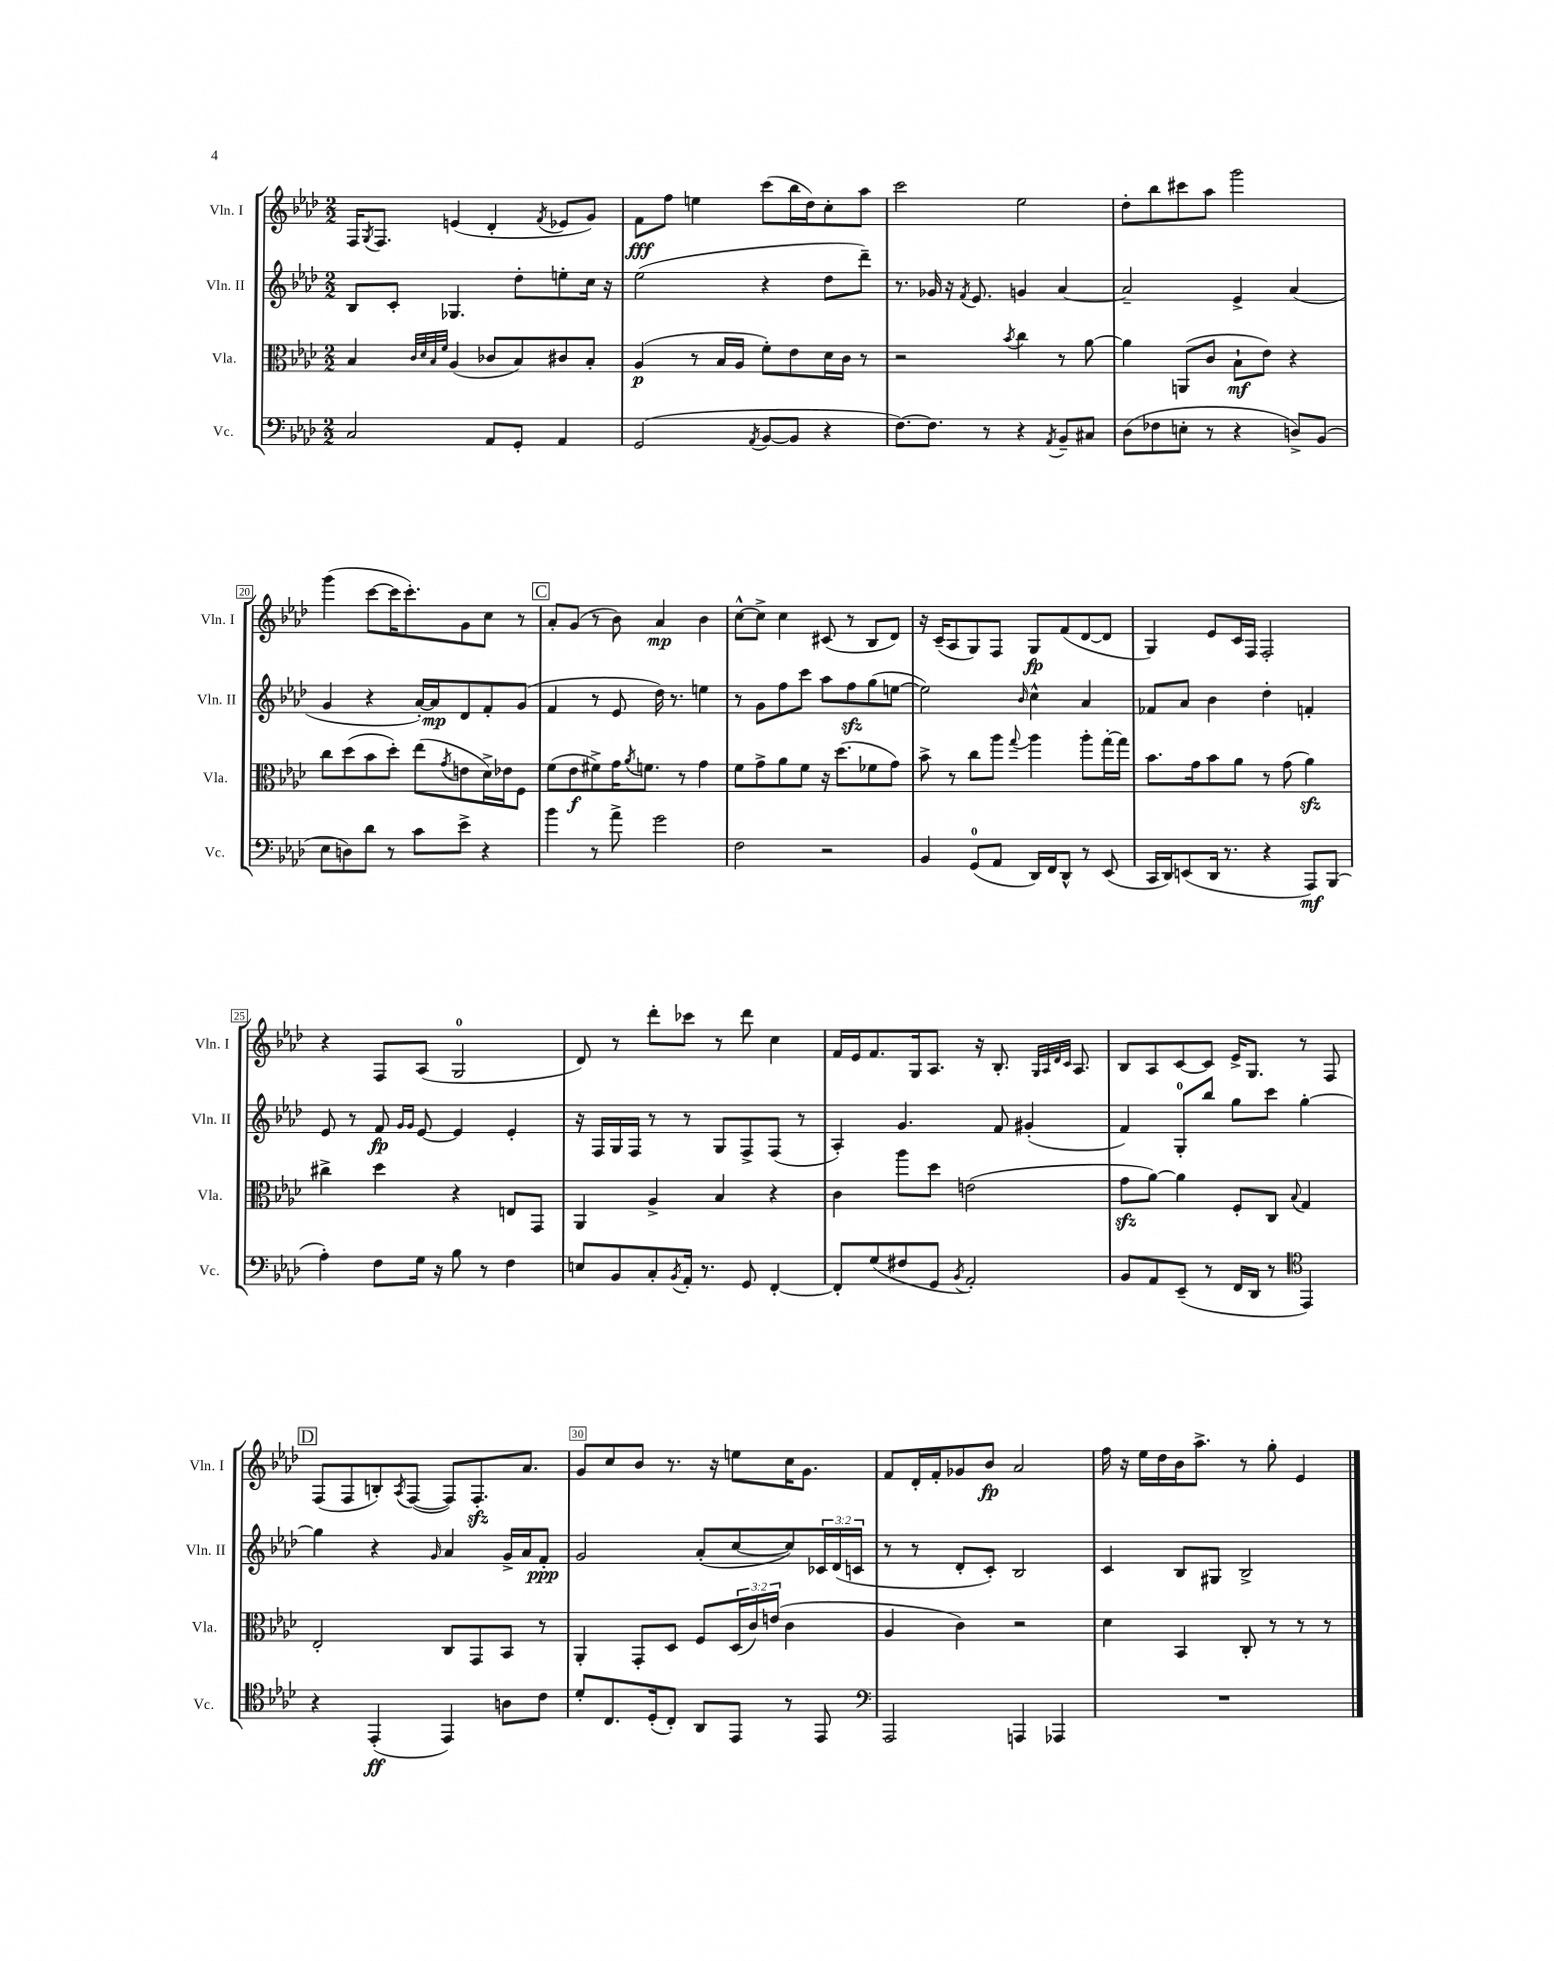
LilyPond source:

<<
\new StaffGroup <<
\new Staff = "s0" \with { instrumentName = "Vln. I" shortInstrumentName = "Vln. I" } {
    \clef treble \key aes \major \numericTimeSignature \time 2/2
    f16 \acciaccatura { g8 } f8. e'4( des'4-. \acciaccatura { f'8 } ees'8 g'8) |
    f'8\fff f''8 e''4 c'''8( bes''16 des''16) c''8-. aes''8 |
    c'''2 ees''2 |
    des''8-. bes''8 cis'''8 aes''8 g'''2 |
    g'''4( c'''8~ c'''16 c'''8.-.) g'8 c''8 r8 |
    \mark \markup { \box "C" } aes'8-. g'8( r8 bes'8) aes'4\mp bes'4 |
    c''8~-^ c''8-> c''4 cis'8( r8 bes8 des'8) |
    r16 c'16--( aes8 g8) f8 g8\fp f'8( des'8~ des'8 |
    g4) ees'8 c'16 f16 f2-. |
    r4 f8 aes8( g2-0 |
    des'8) r8 des'''8-. ces'''8 r8 des'''8 c''4 |
    f'16 ees'16 f'8. g16 aes8. r16 bes8.-. \grace { g32 aes32 des'32 c'32 } aes8. |
    bes8 aes8 c'8~ c'8 ees'16-> g8. r8 f8 |
    \mark \markup { \box "D" } f8( f8 b8-.) \acciaccatura { aes8 } f8~( f8) f8.-.\sfz aes'8. |
    g'8 c''8 bes'8 r8. r16 e''8 c''16 g'8. |
    f'8 des'16-. f'16-. ges'8 bes'8\fp aes'2 |
    f''16 r16 ees''16 des''16 bes'16 aes''8.-> r8 g''8-. ees'4 \bar "|." |
}
\new Staff = "s1" \with { instrumentName = "Vln. II" shortInstrumentName = "Vln. II" } {
    \clef treble \key aes \major \numericTimeSignature \time 2/2 \override Staff.TupletNumber.text = #tuplet-number::calc-fraction-text
    bes8 c'8-. ges4. des''8-. e''8-. c''16 r16 |
    ees''2( r4 des''8 des'''8--) |
    r8. ges'16 r16 \acciaccatura { f'8 } ees'8. g'4 aes'4~ |
    aes'2-- ees'4-> aes'4( |
    g'4 r4 aes'16~-.) aes'16\mp des'8 f'8-. g'8( |
    \mark \markup { \box "C" } f'4 r8 ees'8 des''16) r8. e''4 |
    r8 g'8 f''8 c'''8 aes''8 f''8\sfz g''8( e''8~ |
    e''2) \grace { bes'16 } c''4-^ aes'4 |
    fes'8 aes'8 bes'4 des''4-. f'4-. |
    ees'8 r8 f'8\fp \grace { g'16 g'16 } ees'8~ ees'4 ees'4-. |
    r16 f16 g16 f16 r8 r8 g8 f8-> f8( r8 |
    aes4-.) g'4. f'8 gis'4-.( |
    f'4) g8-0-. bes''8 g''8 c'''8 g''4~-. |
    \mark \markup { \box "D" } g''4 r4 \grace { g'16 } aes'4 g'16-> aes'16 f'8-.\ppp |
    g'2 aes'8-.( c''8~ c''8) \tuplet 3/2 { ces'16 des'16( c'16 } |
    r8 r8 des'8-. c'8-.) bes2 |
    c'4 bes8 gis8 bes2-> \bar "|." |
}
\new Staff = "s2" \with { instrumentName = "Vla." shortInstrumentName = "Vla." } {
    \clef alto \key aes \major \numericTimeSignature \time 2/2 \override Staff.TupletNumber.text = #tuplet-number::calc-fraction-text
    bes4 \grace { c'32 des'32 bes32 f'32 } aes4( ces'8 bes8) cis'8 bes8-. |
    aes4\p( r8 bes16 aes16 f'8-.) ees'8 des'16 c'16 r8 |
    r2 \acciaccatura { bes'8 } c''4 r8 aes'8~ |
    aes'4 a,8( c'8 bes8-!\mf ees'8) r4 |
    c''8 des''8( bes'8 des''8-.) ees''8( \acciaccatura { g'8 } e'8 des'16->) ees'16 f8 |
    \mark \markup { \box "C" } f'8( ees'8\f fis'8->) g'16 \acciaccatura { aes'8 } f'8. r8 g'4 |
    f'8 g'8-> aes'8 f'8 r16 des''8.( fes'8 g'8) |
    bes'8-> r8 c''8 aes''8 \appoggiatura { g''8 } aes''4 aes''8-. g''16~-. g''16 |
    bes'8. g'16 bes'8 aes'8 r8 g'8( aes'4\sfz) |
    cis''4-> des''4 r4 e8 g,8 |
    aes,4 aes4-> bes4 r4 |
    c'4 aes''8 des''8 e'2( |
    g'8\sfz aes'8~) aes'4 f8-. c8 \appoggiatura { bes8 } g4 |
    \mark \markup { \box "D" } ees2-. c8 g,8 bes,8 r8 |
    aes,4-. g,8-. des8 f8 \tuplet 3/2 { des16( c'16) e'16( } c'4 |
    aes4 c'4) r2 |
    des'4 bes,4 c8-. r8 r8 r8 \bar "|." |
}
\new Staff = "s3" \with { instrumentName = "Vc." shortInstrumentName = "Vc." } {
    \clef bass \key aes \major \numericTimeSignature \time 2/2
    c2 aes,8 g,8-. aes,4 |
    g,2( \acciaccatura { aes,8 } bes,8~ bes,8 r4 |
    f8.~) f8. r8 r4 \acciaccatura { aes,8 } bes,8-- cis8 |
    des8( fes8 e8-. r8 r4 d8->) bes,8( |
    ees8 d8) des'8 r8 c'8 ees'8-> r4 |
    \mark \markup { \box "C" } bes'4 r8 aes'8-> g'2 |
    f2 r2 |
    bes,4 g,8-0( aes,8 des,16) f,16 des,8-^ r8 ees,8( |
    c,16 des,16) e,8( des,16 r8. r4 aes,,8\mf) bes,,8( |
    aes4-.) f8 g16 r16 bes8 r8 f4 |
    e8 bes,8 c8-. \acciaccatura { bes,8 } aes,16-. r8. g,8 f,4~-. |
    f,8-. g8( fis8 g,8 \acciaccatura { bes,8 } aes,2-.) |
    bes,8 aes,8 ees,8--( r8 f,16 des,16 r8 \clef tenor ees,4) |
    \mark \markup { \box "D" } r4 ees,4-.\ff( ees,4) a8 c'8 |
    des'8-. c8. des16-.( c8-.) aes,8 ees,8 r8 ees,8 |
    \clef bass aes,,2 a,,4 aes,,4 |
    R1 \bar "|." |
}
>>
>>
\layout { \context { \Score currentBarNumber = #16 \override BarNumber.break-visibility = ##(#f #t #t) barNumberVisibility = #(every-nth-bar-number-visible 5) \override BarNumber.stencil = #(make-stencil-boxer 0.1 0.3 ly:text-interface::print) } }
